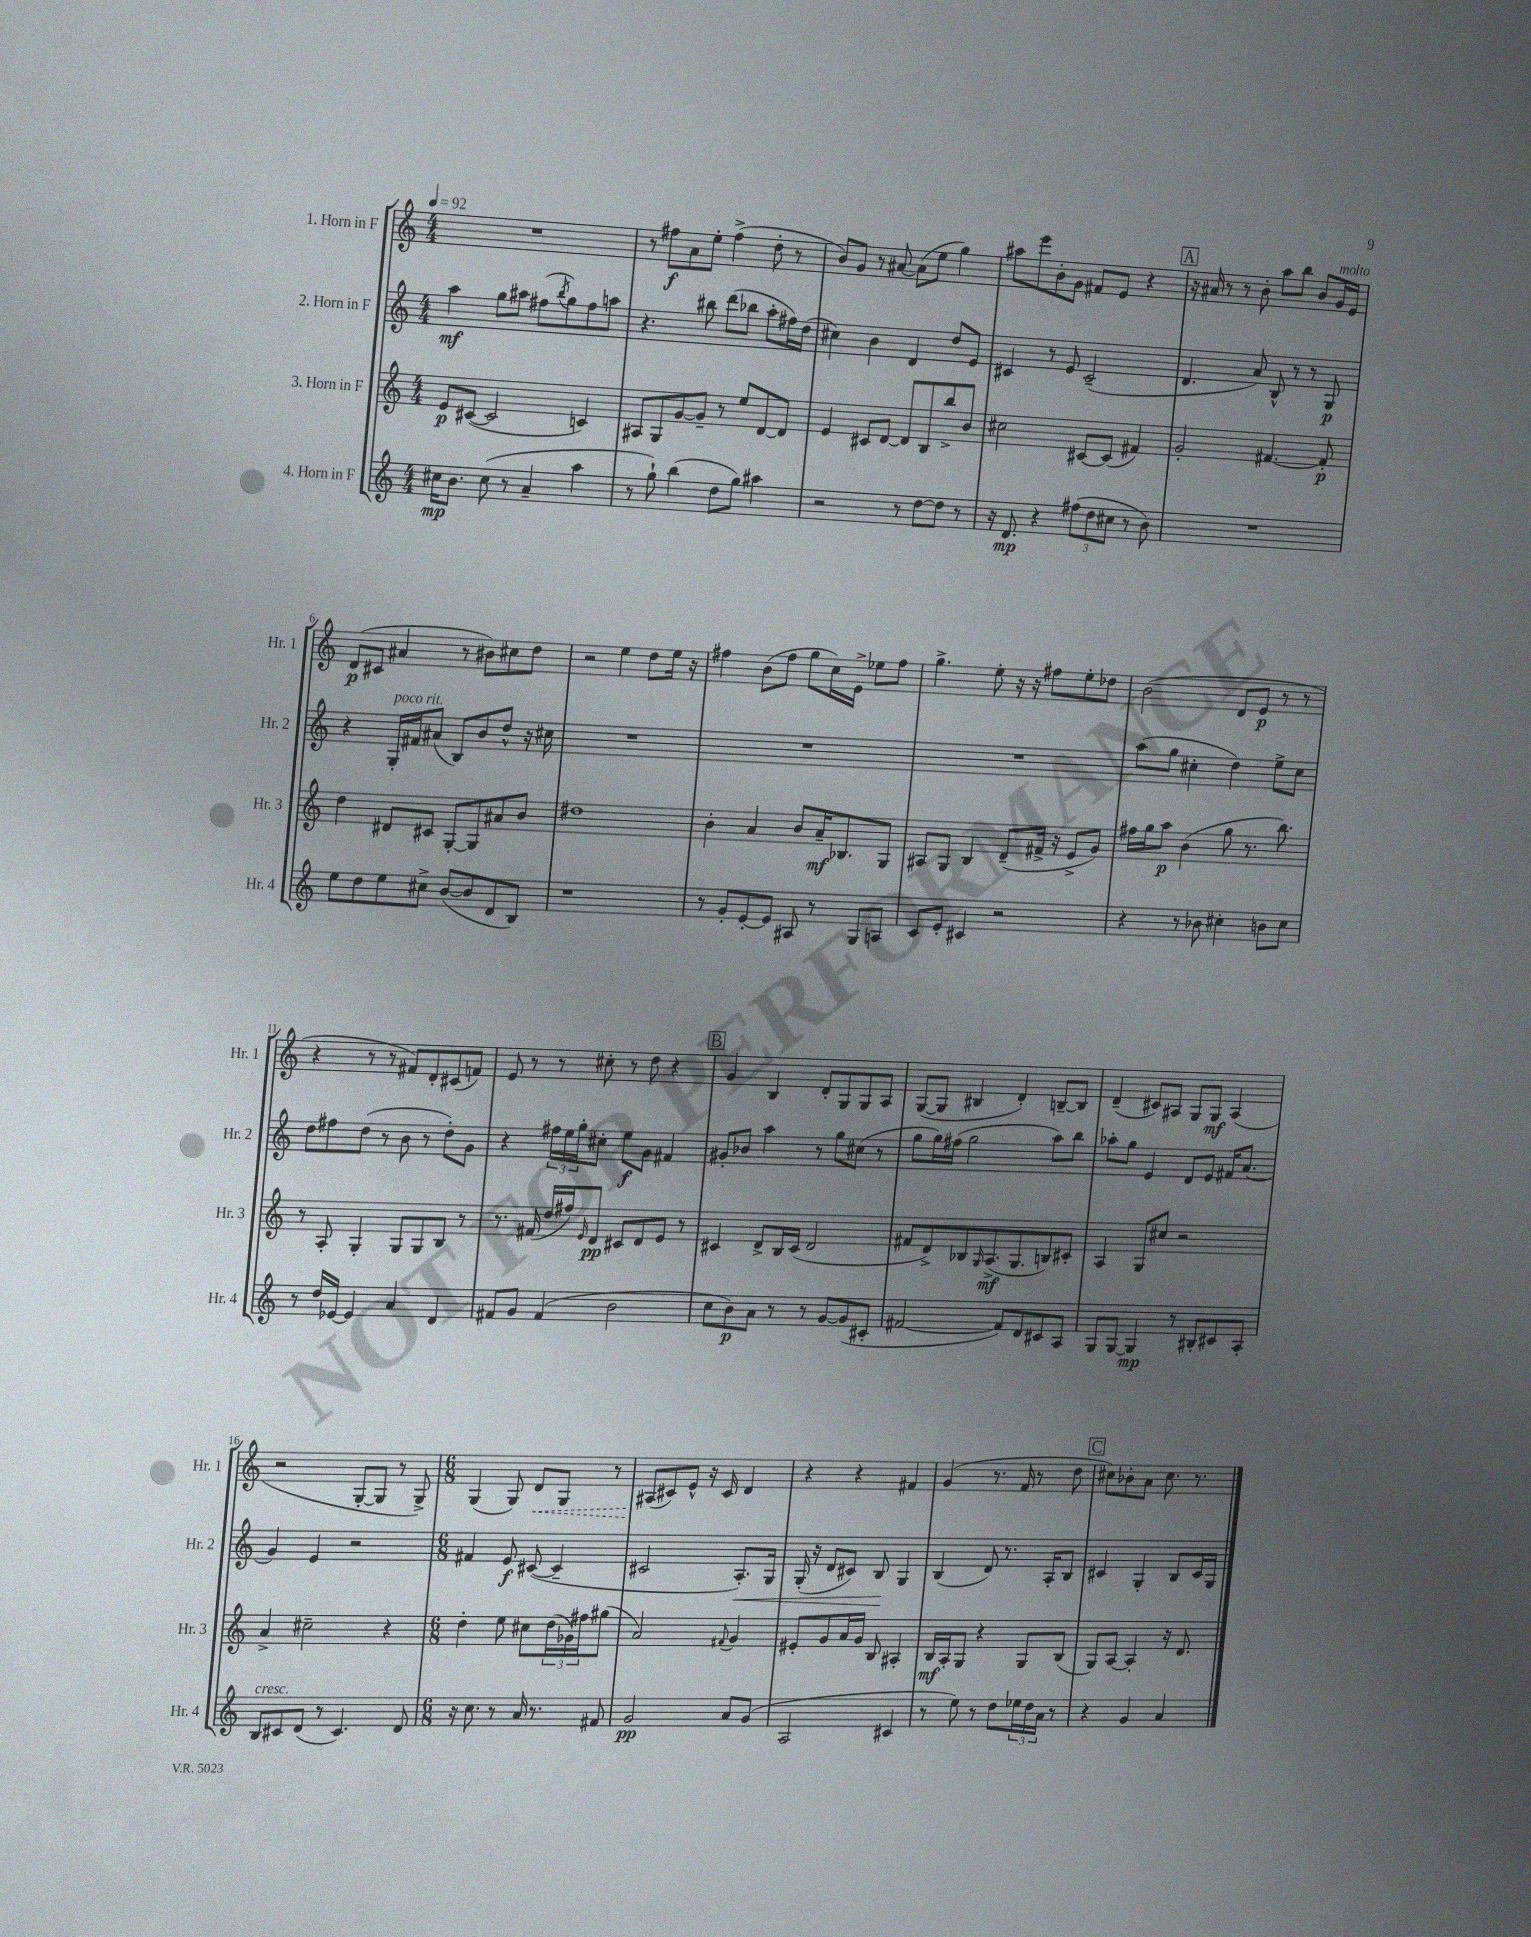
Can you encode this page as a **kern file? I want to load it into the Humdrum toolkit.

**kern	**dynam	**kern	**dynam	**kern	**dynam	**kern	**dynam
*part4	*part4	*part3	*part3	*part2	*part2	*part1	*part1
*staff4	*staff4	*staff3	*staff3	*staff2	*staff2	*staff1	*staff1
*I"4. Horn in F	*	*I"3. Horn in F	*	*I"2. Horn in F	*	*I"1. Horn in F	*
*I'Hr. 4	*	*I'Hr. 3	*	*I'Hr. 2	*	*I'Hr. 1	*
*clefG2	*	*clefG2	*	*clefG2	*	*clefG2	*
*k[]	*	*k[]	*	*k[]	*	*k[]	*
*M4/4	*	*M4/4	*	*M4/4	*	*M4/4	*
*MM92	*	*MM92	*	*MM92	*	*MM92	*
=1	=1	=1	=1	=1	=1	=1	=1
16cc#X\KL	mp	8e/L	p	4aa\	mf	1r	.
8.b\J	.	.	.	.	.	.	.
.	.	([8c#X/J	.	.	.	.	.
(8cc#\	.	2c#/]	.	8gg\L	.	.	.
8r	.	.	.	8aa#X\J	.	.	.
4a~/	.	.	.	(8ff#X\L	.	.	.
.	.	.	.	8qbb/	.	.	.
.	.	.	.	8gg\)	.	.	.
4aa\	.	4cn/)	.	8ff#\	.	.	.
.	.	.	.	8aan\J	.	.	.
=2	=2	=2	=2	=2	=2	=2	=2
8r	.	8A#X/L	.	4.r	.	8r	.
8gg`\)	.	8G/	.	.	.	8ff#X\L	f
(4bb\	.	[8g/	.	.	.	8a\	.
.	.	8g~/J]	.	8bb#X\	.	8ee'\J	.
8dd\L	.	8r	.	(8ddd\L	.	(4ff#^\	.
8gg\J)	.	8ee/L	.	8bb-X\J	.	.	.
4aa#X\	.	[8d/	.	8aa'\L	.	8dd'\	.
.	.	8d/J]	.	16ff#X\L)	.	8r	.
.	.	.	.	(16dd\JJ	.	.	.
=3	=3	=3	=3	=3	=3	=3	=3
2r	.	4e/	.	4cc#X\)	.	8b/L)	.
.	.	.	.	.	.	8g/J	.
.	.	8c#X/L	.	4b\	.	8r	.
.	.	[8d/J	.	.	.	[8a#X/	.
8r	.	8d/L]	.	4d/	.	(8a#\L]	.
[8dd\L	.	8B/	.	.	.	8ee\J	.
8dd\J]	.	8bb^/	.	8dd/L	.	4gg\)	.
8r	.	8b/J	.	8e/J	.	.	.
=4	=4	=4	=4	=4	=4	=4	=4
16r	.	2cc#X\	.	4c#X/	.	8aa#X\L	.
8.d/	mp	.	.	.	.	.	.
.	.	.	.	.	.	8eee\	.
4r	.	.	.	8r	.	8b'\	.
.	.	.	.	8e/	.	8g\J	.
(12ff#X\L	.	[8c#X/L	.	(2c#~/	.	8f#X/L	.
12dd\	.	.	.	.	.	.	.
.	.	(8c#/J]	.	.	.	8e/J	.
12cc#X\J	.	.	.	.	.	.	.
8r	.	4f#X/)	.	.	.	4r	.
8b\)	.	.	.	.	.	.	.
!!LO:REH:place=s1:t=A
=5	=5	=5	=5	=5	=5	=5	=5
1r	.	2g'/	.	4.d/	.	16r	.
.	.	.	.	.	.	16a#X/	.
.	.	.	.	.	.	8r	.
.	.	.	.	.	.	8r	.
.	.	.	.	8a/)	.	8b'\	.
.	.	[4.f#X/	.	8B^^/	.	8aa\L	.
.	.	.	.	8r	.	8bb\J	.
.	.	.	.	8r	.	8b/L	.
!	!	!	!	!	!	!LO:TX:a:i:t=molto	!
.	.	8f#'/]	p	8G/	p	16g/L	.
.	.	.	.	.	.	16e/JJ	.
!!LO:LB:g=z
=6	=6	=6	=6	=6	=6	=6	=6
8ee\L	.	4dd\	.	4r	.	(8d/L	p
8dd\	.	.	.	.	.	8c#X/J	.
!	!	!	!	!LO:TX:a:i:t=poco rit.	!	!	!
8ee\	.	8d#X/L	.	16G'/LL	.	4a#X/	.
.	.	.	.	16f#X/J	.	.	.
8cc#X^\J	.	8c#X/J	.	(8a#X/J	.	.	.
([8b/L	.	[8G'/L	.	8B/L)	.	8r	.
8b/]	.	8G/]	.	8b/	.	8b#X\L)	.
8d/	.	8a#X/	.	8dd^^/J	.	8cc#X\	.
8B/J)	.	8b/J	.	16r	.	8dd\J	.
.	.	.	.	16cc#X\	.	.	.
=7	=7	=7	=7	=7	=7	=7	=7
1r	.	1dd#X	.	1r	.	2r	.
.	.	.	.	.	.	4ee\	.
.	.	.	.	.	.	8dd\L	.
.	.	.	.	.	.	16ee\Jk	.
.	.	.	.	.	.	16r	.
=8	=8	=8	=8	=8	=8	=8	=8
8r	.	4b'\	.	1r	.	4ff#X\	.
8g'/L	.	.	.	.	.	.	.
[8e'/	.	4a/	.	.	.	(8b\L	.
8e/J]	.	.	.	.	.	8ff#\J	.
8A#X/	.	8b/L	.	.	.	8gg\L	.
8r	.	16a~/K	mf	.	.	16cc\L)	.
.	.	8.B-X/	.	.	.	16e^\JJ	.
8G/L	.	.	.	.	.	8ee-X\L	.
8An/J	.	8G/J	.	.	.	8ff#\J	.
=9	=9	=9	=9	=9	=9	=9	=9
8c/L	.	8A#X/L	.	1r	.	4.gg^\	.
8e'/J	.	8G/J	.	.	.	.	.
4c#X/	.	4B/	.	.	.	.	.
.	.	.	.	.	.	8ee'\	.
2r	.	(8d~/L	.	.	.	16r	.
.	.	.	.	.	.	16r	.
.	.	16f#X^/Jk	.	.	.	8ff#X\L	.
.	.	16r	.	.	.	.	.
.	.	8e^/L	.	.	.	8ee'\	.
.	.	8g/J)	.	.	.	8dd-X\J	.
=10	=10	=10	=10	=10	=10	=10	=10
4r	.	16ff#X\LL	.	(8aa\L	.	(2b\	.
.	.	16gg\J	.	.	.	.	.
.	.	8aa\J	p	8gg\J	.	.	.
8r	.	(4b\	.	4cc#X'\	.	.	.
8b-X\	.	.	.	.	.	.	.
4cc#X'\	.	8gg\	.	4dd\)	.	8d/L	.
.	.	8.r	.	.	.	8e/J	p
8bn\L	.	.	.	8ee^\L	.	8r	.
.	.	8.bb\)	.	.	.	.	.
8cc#\J	.	.	.	8cc#\J	.	8r	.
!!LO:LB:g=z
=11	=11	=11	=11	=11	=11	=11	=11
8r	.	8r	.	8dd\L	.	4r	.
16dd/LL	.	8A'/	.	8ff#X\	.	.	.
[16e-X/JJ	.	.	.	.	.	.	.
4e-/]	.	4G'/	.	(8dd\J	.	8r	.
.	.	.	.	8r	.	8r	.
4a/	.	8G/L	.	8b\	.	8f#X/L)	.
.	.	8G/	.	8r	.	8d'/	.
4d/	.	8B/J	.	8dd'\L)	.	(8c#X/	.
.	.	8r	.	8g\J	.	8fn/J)	.
=12	=12	=12	=12	=12	=12	=12	=12
8f#X/L	.	8.r	.	4r	.	8e/	.
8g/J	.	.	.	.	.	8r	.
.	.	(16f#X/	.	.	.	.	.
(4f#/	.	16dd/LL	.	24ff#X\LL	.	8r	.
.	.	.	.	24ee\	.	.	.
.	.	16ff#X/J)	.	.	.	.	.
.	.	.	.	24gg'\J	.	.	.
.	.	16qqe/	.	.	.	.	.
.	.	8d/J	pp	8cc#X'\J	.	8cc#X'\	.
2b\	.	8c#X/L	.	8ee\L	f	8r	.
.	.	8d/	.	8g\J	.	8dd\	.
.	.	8e/J	.	4f#X/	.	4r	.
.	.	8r	.	.	.	.	.
!!LO:REH:place=s1:t=B
=13	=13	=13	=13	=13	=13	=13	=13
8cc\L	.	4c#X/	.	8g#X'/L	.	4g/	.
8b\)	p	.	.	8b-X/J	.	.	.
8a\J	.	8d^/L	.	4aa\	.	4B/	.
8r	.	16B/L	.	.	.	.	.
.	.	(16c#/JJ	.	.	.	.	.
8r	.	2d/	.	8r	.	8d'/L	.
[8g/L	.	.	.	8gg\L	.	8G/	.
(8g/]	.	.	.	(8cc#X\J	.	8G/	.
8c#X'/J	.	.	.	8r	.	8A/J	.
=14	=14	=14	=14	=14	=14	=14	=14
[2f#X/	.	8f#X/L	.	8gg\L	.	([8G/L	.
.	.	8d^/)	.	16gg\L)	.	8G/J]	.
.	.	.	.	(16ff#X\JJ	.	.	.
.	.	8B-X/	.	2gg\	.	4B#X/	.
.	.	16qqG/	.	.	.	.	.
.	.	(8.A^/	mf	.	.	.	.
8f#/L])	.	.	.	.	.	4d'/)	.
.	.	8.G/	.	.	.	.	.
8d/	.	.	.	.	.	.	.
8c#X/	.	8Bn/)	.	8aa\L)	.	[8Bn~/L	.
8A/J	.	8c#X'/J	.	8bb\J	.	8B/J]	.
=15	=15	=15	=15	=15	=15	=15	=15
8G/L	.	4A/	.	8aa-X'\L	.	(4d~/	.
[8G/J	.	.	.	8gg\J	.	.	.
4G/]	mp	8G/L	.	4e/	.	8c#X/L)	.
.	.	8cc#X/J	.	.	.	8A#X/J	.
8r	.	2r	.	8d/L	.	8G/L	.
8B#X'/L	.	.	.	8e/J	.	8G/J	mf
8c#X/	.	.	.	16f#X/KL	.	(4A#/	.
.	.	.	.	(8.a/J	.	.	.
8A'/J	.	.	.	.	.	.	.
!!LO:LB:g=z
=16	=16	=16	=16	=16	=16	=16	=16
!LO:TX:a:i:t=cresc.	!	!	!	!	!	!	!
8B/L	.	4a^/	.	4g/)	.	2r	.
8c#X/	.	.	.	.	.	.	.
(8d/J	.	2cc#X~\	.	4e/	.	.	.
8r	.	.	.	.	.	.	.
4.c#/)	.	.	.	2r	.	[8G'/L	.
.	.	.	.	.	.	8G/J]	.
.	.	4r	.	.	.	8r	.
8d/	.	.	.	.	.	8G^/)	.
=17	=17	=17	=17	=17	=17	=17	=17
*M6/8	*	*M6/8	*	*M6/8	*	*M6/8	*
16r	.	4dd'\	.	4f#X/	.	(4G/	.
8.cc\	.	.	.	.	.	.	.
8r	.	8ee\	.	8e/	f	8G/)	.
!	!	!	!	!	!	!	!LO:HP:b
16a/	.	8cc#X\L	.	([8c#X/	.	8d/L	<
8.r	.	.	.	.	.	.	.
.	.	(24dd\L	.	4c#~/]	.	8G/J	.
.	.	24g-X\)	.	.	.	.	.
.	.	24ff#X\J	.	.	.	.	.
8f#X/	.	(8gg#X\J	.	.	.	8r	.
=18	=18	=18	=18	=18	=18	=18	=18
2g/	pp	2a/)	.	2c#X/	.	(8A#X/L	.
.	.	.	.	.	.	8c#X/)	[
.	.	.	.	.	.	8e^^/J	.
.	.	.	.	.	.	16r	.
.	.	.	.	.	.	16c#/	.
.	.	8qqf#X/	.	.	.	.	.
!	!	!	!	!	!LO:HP:b	!	!
8a/L	.	4g/	.	8.A'/L)	<	4d/	.
(8g/J	.	.	.	.	.	.	.
.	.	.	.	16G/Jk	.	.	.
=19	=19	=19	=19	=19	=19	=19	=19
2A/	.	8e#X'/L	.	(16G'/	.	4r	.
.	.	.	.	16r	.	.	.
.	.	8g/	.	8d/L	.	.	.
.	.	16a/L	.	8c#X/J)	.	4r	.
.	.	16g/JJ	.	.	.	.	.
.	.	8B/	.	8B/	.	.	.
4c#X/	.	4A#X'/	.	4G/	[	4f#X/	.
=20	=20	=20	=20	=20	=20	=20	=20
8r	.	16B/LL	mf	(4B/	.	(4g/	.
.	.	16A'/J	.	.	.	.	.
8ee\)	.	8G/J	.	.	.	.	.
8r	.	4r	.	8d/)	.	8.r	.
8dd\L	.	.	.	8.r	.	.	.
.	.	.	.	.	.	16f/	.
24ee-X\L	.	8G/L	.	.	.	8r	.
24dd\	.	.	.	.	.	.	.
.	.	.	.	16A'/KL	.	.	.
24a\JJ	.	.	.	.	.	.	.
8r	.	(8B/J	.	8B/J	.	8dd\	.
!!LO:REH:place=s1:t=C
=21	=21	=21	=21	=21	=21	=21	=21
4r	.	8G/L)	.	4c#X/	.	8cc#X\L)	.
.	.	[8A/J	.	.	.	8b-X'\	.
4g/	.	4A'/]	.	4G'/	.	8a\J	.
.	.	.	.	.	.	8.cc#\	.
4a/	.	16r	.	8B/L	.	.	.
.	.	8.d/	.	.	.	8.r	.
.	.	.	.	16c#/L	.	.	.
.	.	.	.	16G/JJ	.	.	.
==	==	==	==	==	==	==	==
*-	*-	*-	*-	*-	*-	*-	*-
